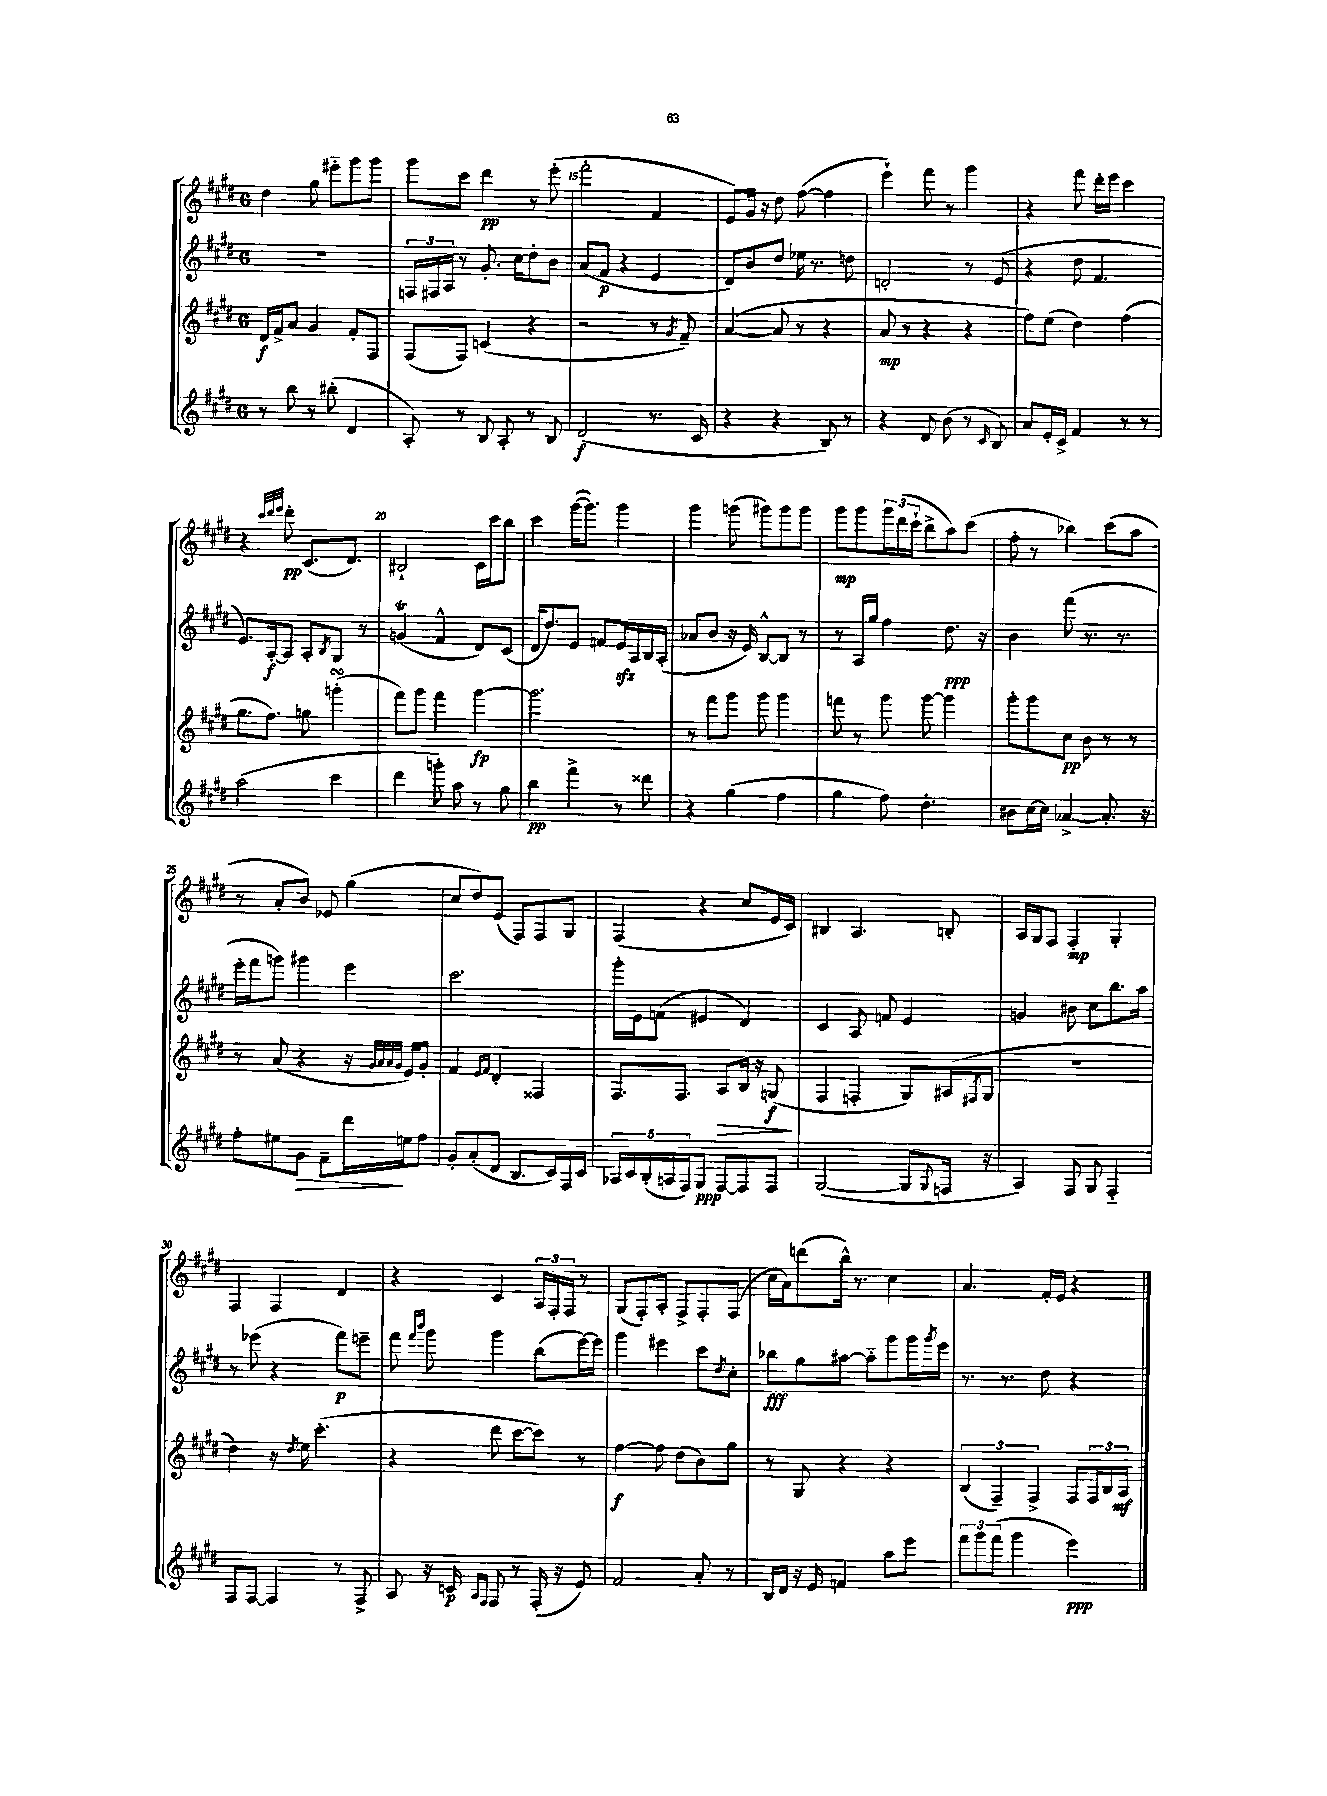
<<
\new StaffGroup <<
\new Staff = "s0" {
    \clef treble \key e \major \once \override Staff.TimeSignature.style = #'single-digit \time 6/8
    dis''4 gis''8 eis'''8-_ gis'''8 gis'''8 |
    gis'''8 cis'''8 dis'''4\pp r8 e'''8-.( |
    fis'''2-. fis'4 |
    e'8) gis'16 r16 dis''8 fis''8~( fis''4 |
    e'''4-!) fis'''8 r8 gis'''4 |
    r4 fis'''8 dis'''16-. e'''16 cis'''4 |
    r4 \grace { cis'''32 dis'''32 e'''32 } dis'''8-.\pp cis'8.( dis'8.) |
    bis2-! cis'16 cis'''16 b''8 |
    cis'''4 gis'''16~( gis'''8.) gis'''4 |
    gis'''4 g'''8( gis'''8) gis'''8 gis'''8 |
    gis'''8\mp gis'''8 \tuplet 3/2 { gis'''16 dis'''16( cis'''16-! } b''8-> a''8) cis'''8( |
    fis''8-. r8 bes''4) cis'''8( a''8 |
    r8 a'8-. b'8) ees'8 gis''4( |
    cis''8 dis''8) e'8( fis8) fis8 gis8 |
    fis4( r4 cis''8 e'16 cis'16) |
    bis4 a4. b8-. |
    a16 gis16 fis8 fis4-.\mp gis4-. |
    fis4 fis4 dis'4 |
    r4 cis'4 \tuplet 3/2 { a16 fis16-. fis16 } r8 |
    gis8( fis8-.) a8-. fis8-> fis8-. fis8( |
    cis''16 a'16) d'''8( b''16-^) r8. cis''4 |
    a'4. fis'16-. e'16 r4 \bar "|." |
}
\new Staff = "s1" {
    \clef treble \key e \major \once \override Staff.TimeSignature.style = #'single-digit \time 6/8
    R2. |
    \tuplet 3/2 { f16 fis16 a16 } r8 gis'8.-. cis''16 dis''8-. b'8 |
    a'8( fis'8\p r4 e'4 |
    dis'8) b'8 dis''8 ees''16 r8. d''8 |
    d'2-. r8 e'8( |
    r4 dis''8 fis'4. |
    e'8.) a16~-.\f a8 a8-. \acciaccatura { b8 } gis8 r8 |
    g'4\trill( fis'4-^ dis'8) cis'8( |
    dis'16 dis''8.) e'8 f'8 e'16\sfz a16 b16 a16-.( |
    aes'8 b'8 r16 e'16) b8~-^ b8 r8 |
    r8 a16 gis''16 fis''4 dis''8.\ppp r16 |
    b'4 fis'''8( r8. r8. |
    e'''16-. fis'''16 g'''8) gis'''4 e'''4 |
    cis'''2. |
    gis'''16-. e'16 f'8( eis'4 dis'4) |
    cis'4 a8 f'8 e'4 |
    g'4 bis'8 cis''8 b''8. a''16 |
    r8 ees'''8( r4 fis'''8\p) e'''8-- |
    fis'''8 \grace { fis'''16 b'''16 } gis'''8 gis'''4 b''8( e'''16~) e'''16 |
    gis'''4 eis'''4 cis'''8 \acciaccatura { dis''8 } cis''8-. |
    bes''8\fff gis''8 ais''8~ ais''8-_ gis'''8 gis'''16 \acciaccatura { gis'''8 } e'''16 |
    r8. r8. dis''8 r4 \bar "|." |
}
\new Staff = "s2" {
    \clef treble \key e \major \once \override Staff.TimeSignature.style = #'single-digit \time 6/8
    dis'16\f fis'16-> a'8 gis'4 fis'8-. fis8 |
    fis8( fis8) c'4( r4 |
    r2 r8 \acciaccatura { gis'8 } fis'8--) |
    a'4~( a'8 r8 r4 |
    a'8\mp r8 r4 r4 |
    fis''8) e''8( dis''4) fis''4( |
    gis''8. fis''8.) g''8 g'''4-.\turn( |
    fis'''8) gis'''8 fis'''4 gis'''4~\fp |
    gis'''2. |
    r8 fis'''8 gis'''8 gis'''8 gis'''4 |
    f'''8 r8 gis'''8 gis'''8~ gis'''4 |
    gis'''8-. gis'''8 cis''8\pp b'8 r8 r8 |
    r8 a'8( r4 r16 \grace { gis'32 a'32 a'32 gis'32 } e'16) gis'8-. |
    fis'4 \grace { e'16 fis'16 } dis'4-. fisis4 |
    fis8. fis8. a8\> b16 r16 g8\f\!( |
    fis4 f4-. gis8) ais16( \acciaccatura { fis8 } gis16 |
    R2. |
    dis''4) r16 \acciaccatura { dis''8 } e''16 cis'''4.-.( |
    r4 dis'''8 cis'''8~ cis'''8) r8 |
    fis''4~\f fis''8 dis''8( b'8) gis''8 |
    r8 gis8 r4 r4 |
    \tuplet 3/2 { b4( fis4--) fis4-> } fis8 \tuplet 3/2 { fis16 b16 a16\mf } \bar "|." |
}
\new Staff = "s3" {
    \clef treble \key e \major \once \override Staff.TimeSignature.style = #'single-digit \time 6/8
    r8 b''8 r8 bis''8-.( dis'4 |
    a8-.) r8 b8 a8-. r8 b8 |
    dis'2\f( r8. cis'16 |
    r4 r4 b8) r8 |
    r4 dis'8 b'8( r8 \grace { cis'16 } b8) |
    a'8 e'16-. cis'16-> fis'4 r8 r8 |
    a''2( cis'''4 |
    dis'''4 g'''8-.) a''8 r8 gis''8 |
    b''4\pp fis'''4-> r8 disis'''8 |
    r4 gis''4( fis''4 |
    gis''4 fis''8) dis''4.-. |
    bis'8 cis''16~ cis''16 aes'4~-> aes'8.-. r16 |
    fis''8-. eis''8 gis'8\> fis'8-- dis'''16\! e''16 fis''8 |
    gis'8-. a'8-.( dis'8 b8. cis'16) fis16 cis'16 |
    \tuplet 5/4 { aes16 cis'16 b16-.( a16 fis16) } gis8\ppp fis8~ fis8 fis8 |
    gis2~( gis8 \appoggiatura { gis8 } f16 r16 |
    a4) fis8 gis8 fis4-_ |
    fis8 fis8~ fis4 r8 fis8-> |
    a8 r16 c'16\p \grace { a16 fis16 } fis8 r8 fis16-.( r16 e'8) |
    fis'2 a'8-. r8 |
    b16 dis'16 r16 e'16 f'4 a''8 e'''8 |
    \tuplet 3/2 { fis'''8 gis'''8 fis'''8( } gis'''4 e'''4\ppp) \bar "|." |
}
>>
>>
\layout { \context { \Score currentBarNumber = #13 \override BarNumber.break-visibility = ##(#f #t #t) barNumberVisibility = #(every-nth-bar-number-visible 5) } }
